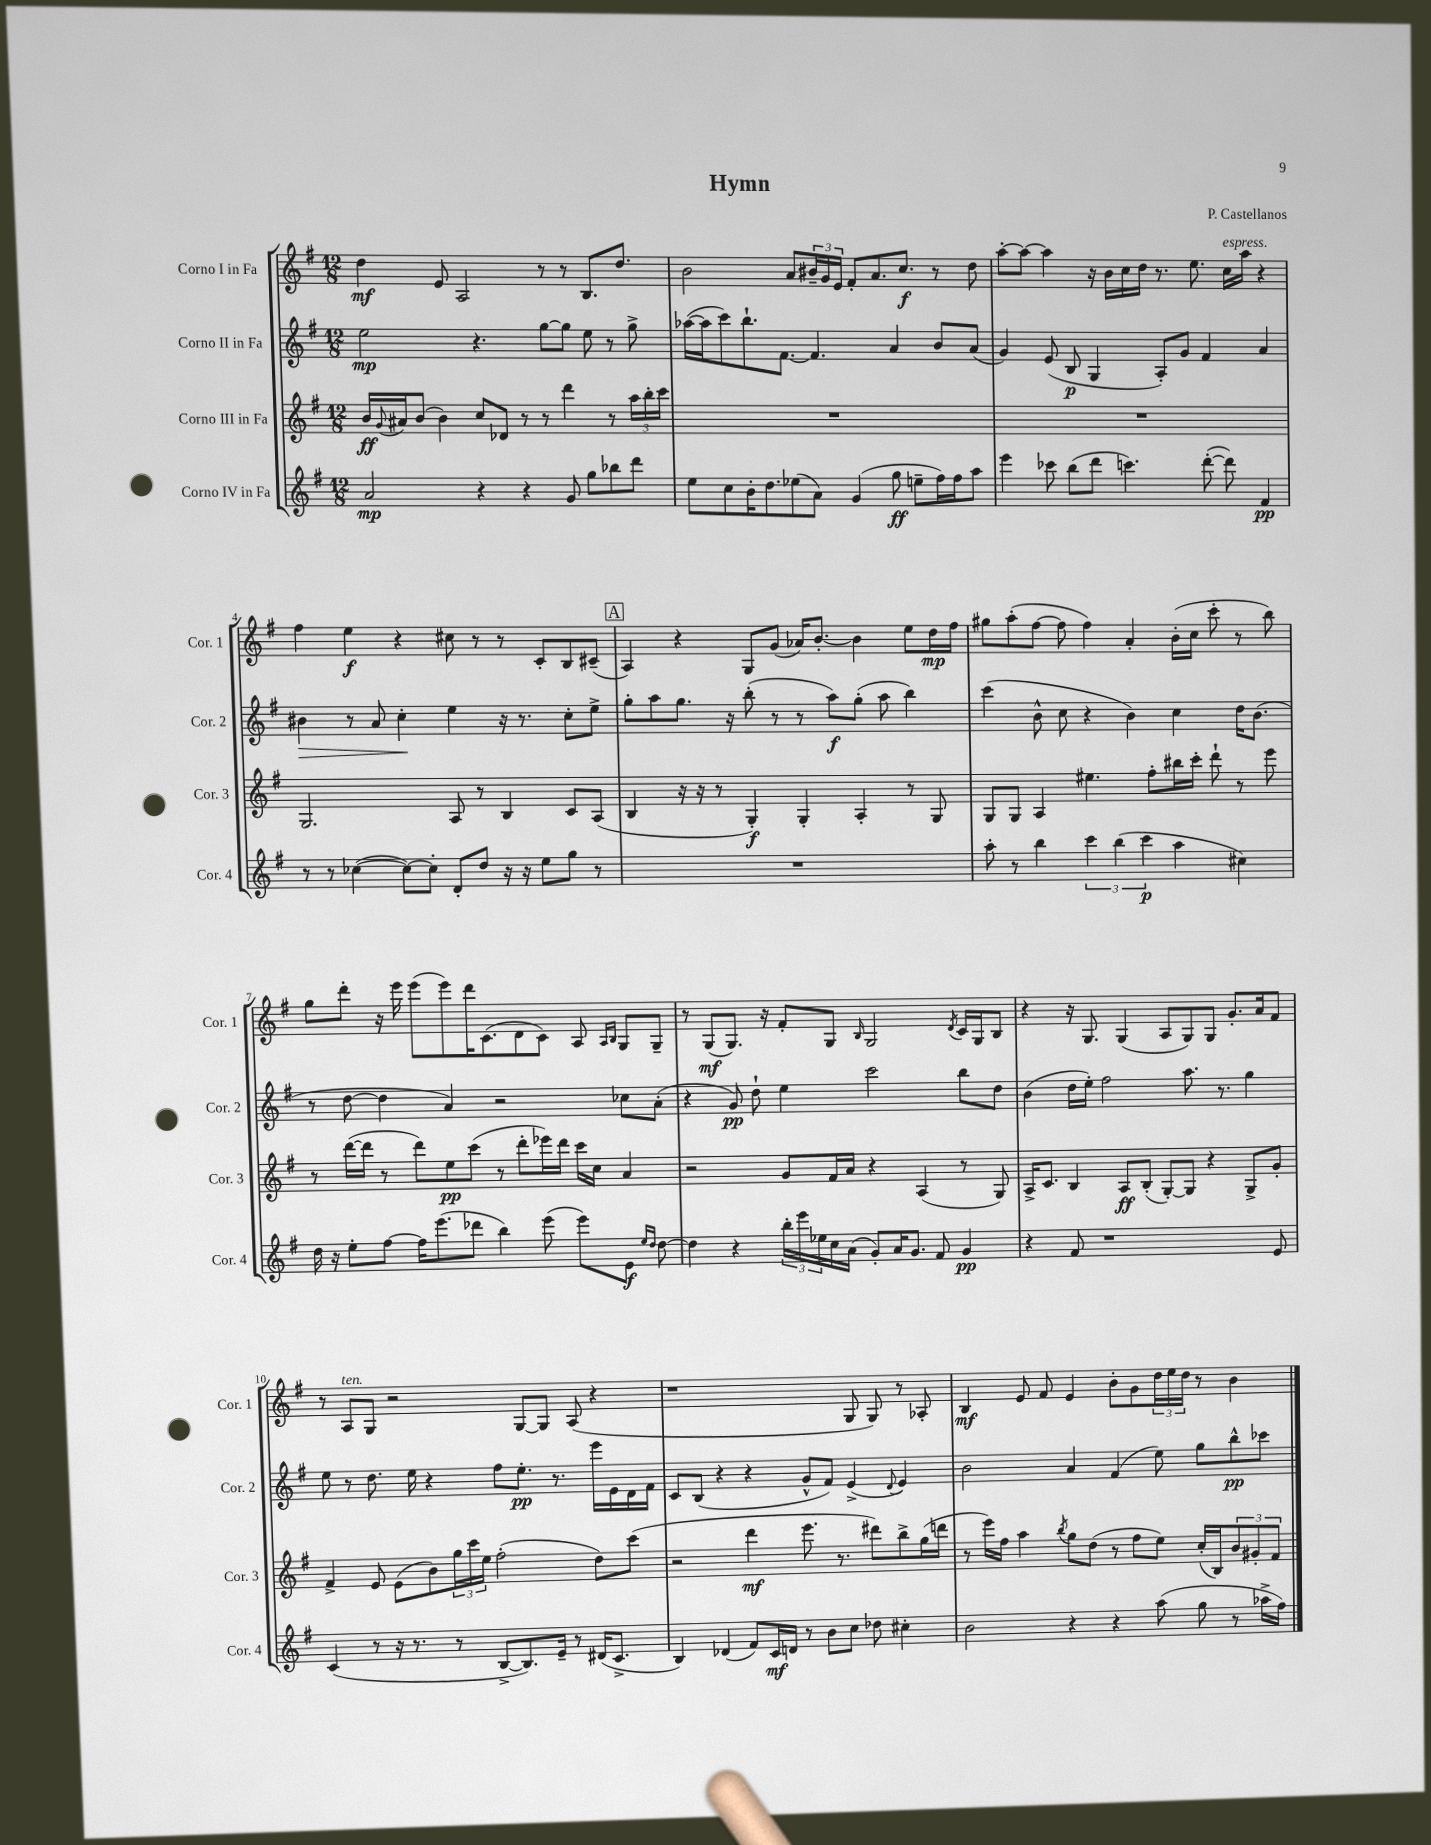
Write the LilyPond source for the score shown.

\header { title = "Hymn" composer = "P. Castellanos" }
<<
\new StaffGroup <<
\new Staff = "s0" \with { instrumentName = "Corno I in Fa" shortInstrumentName = "Cor. 1" } {
    \clef treble \key g \major \numericTimeSignature \time 12/8
    d''4\mf e'8 a2 r8 r8 b8. d''8. |
    b'2 a'8 \tuplet 3/2 { bis'16-- g'16 e'16 } fis'8-. a'8. c''8.\f r8 d''8 |
    a''8~-. a''8~ a''4 r16 b'16 c''16 d''16 r8. e''8. c''16^\markup { \italic "espress." } a''16 r4 |
    fis''4 e''4\f r4 cis''8 r8 r8 c'8-. b8 cis'8--( |
    \mark \markup { \box "A" } a4) r4 g8 g'8( aes'16) b'8.~-. b'4 e''8 d''16\mp fis''16 |
    gis''8 a''8-.( fis''8~ fis''8 fis''4) a'4-. b'16-.( c''16 c'''8-. r8 b''8) |
    g''8 d'''8-. r16 e'''16 e'''8( e'''8) d'''16 c'8.( d'8 c'8) a8 \grace { a16 b16 } g8 g8-- |
    r8 g8\mf( g8.) r16 fis'8-. g8 \grace { b16 } g2 \acciaccatura { d'8 } c'16 g16 b8 |
    r4 r16 g8. g4( a8 g8) g8 g'8.-. a'16 fis'8 |
    r8 a8^\markup { \italic "ten." } g8 r2 g8~ g8 a8( r4 |
    r1 g8 g8) r8 aes8-. |
    b4\mf e'8 fis'8 e'4 b'8-. g'8 \tuplet 3/2 { d''16 e''16 d''16 } r8 b'4 \bar "|." |
}
\new Staff = "s1" \with { instrumentName = "Corno II in Fa" shortInstrumentName = "Cor. 2" } {
    \clef treble \key g \major \numericTimeSignature \time 12/8
    e''2\mp r4. g''8~ g''8 e''8 r8 g''8-> |
    aes''16~( aes''16 c'''8) b''8.-! fis'8.~ fis'4. a'4 b'8 a'8( |
    g'4) e'8( b8\p g4 a8-.) g'8 fis'4 a'4 |
    bis'4\> r8 a'8 c''4-.\! e''4 r16 r8. c''8-. e''8-> |
    \mark \markup { \box "A" } g''8-. a''8 g''8. r16 b''8-.( r8 r8 a''8\f) g''8-.( a''8 b''4) |
    c'''4( b'8-^ c''8 r4 b'4) c''4 d''16 b'8.( |
    r8 d''8~ d''4 a'4) r2 ces''8 a'8-.( |
    r4 g'8\pp) d''8-! e''4 c'''2 b''8 d''8 |
    b'4( d''16 e''16-.) fis''2 a''8. r8. g''4 |
    e''8 r8 d''8. e''16 r4 fis''8 e''8.-.\pp r8. e'''16 e'16 d'16 fis'16 |
    c'8 b8( r4 r4 g'8-^ fis'8) e'4->( \appoggiatura { d'8 } e'4) |
    b'2 a'4 fis'4( e''8) g''8 b''8-^\pp ces'''8 \bar "|." |
}
\new Staff = "s2" \with { instrumentName = "Corno III in Fa" shortInstrumentName = "Cor. 3" } {
    \clef treble \key g \major \numericTimeSignature \time 12/8
    b'16\ff \appoggiatura { g'8 } ais'16 b'8( b'4) c''8 des'8 r8 r8 d'''4 r8 \tuplet 3/2 { a''16 b''16-. c'''16 } |
    R1. |
    R1. |
    g2. a8 r8 b4 c'8 a8( |
    \mark \markup { \box "A" } b4 r16 r16 r8 g4-.\f) g4-. a4-. r8 g8 |
    g8 g8 a4 eis''4. fis''8-. bis''16 c'''16-. d'''8-! r8 e'''8 |
    r8 d'''16~( d'''16 r8 d'''8) e''8\pp c'''8( r8 d'''8-. ees'''16) d'''16 c'''16 c''16 a'4 |
    r2 g'8 fis'16 a'16 r4 a4( r8 g8) |
    a16-> c'8. b4 a8\ff b8-.( g8~-.) g8 r4 g8-> g'8-. |
    fis'4-> e'8 e'8( b'8) \tuplet 3/2 { g''16 c'''16 e''16 } fis''2-.( d''8) c'''8( |
    r2 d'''4\mf e'''8. r8. dis'''8) b''8-> g''16( d'''16 |
    r8 e'''16) fis''16 a''4 \acciaccatura { b''8 } g''8 d''8( r8 fis''8 e''8) c''16-.( b16) \tuplet 3/2 { b'8 gis'8-. fis'8 } \bar "|." |
}
\new Staff = "s3" \with { instrumentName = "Corno IV in Fa" shortInstrumentName = "Cor. 4" } {
    \clef treble \key g \major \numericTimeSignature \time 12/8
    a'2\mp r4 r4 g'8 g''8 bes''8 d'''8 |
    e''8 c''8 b'16-. d''8. ees''8( a'8) g'4( g''8\ff e''8-- fis''16) fis''16 a''8 |
    e'''4 ces'''8 b''8( d'''8 c'''4.) d'''8~-.( d'''8) fis'4\pp |
    r8 r8 ces''4~( ces''8~) ces''8-. d'8-. d''8 r16 r16 e''8 g''8 r8 |
    \mark \markup { \box "A" } R1. |
    a''8-. r8 b''4 \tuplet 3/2 { c'''4 b''4( c'''4\p } a''4 cis''4) |
    d''16 r16 e''8-. fis''8~ fis''16 e'''8.( des'''8 b''4) e'''8( e'''8) e'8\f \grace { e''16 d''16 } d''8~ |
    d''4 r4 \tuplet 3/2 { b''16-. e'''16 ees''16 } c''16 a'16( g'8-.) a'16 g'8. fis'8 g'4\pp |
    r4 fis'8 r1 e'8 |
    c'4( r8 r16 r8. r8 b8~-> b8.) e'16-- r8 dis'16( c'8.-> |
    b4) des'4( fis'8) c'16\mf d'16 r8 b'8 c''8 des''8 cis''4-. |
    b'2 r4 r4 a''8( g''8 r8 aes''16-> fis''16) \bar "|." |
}
>>
>>
